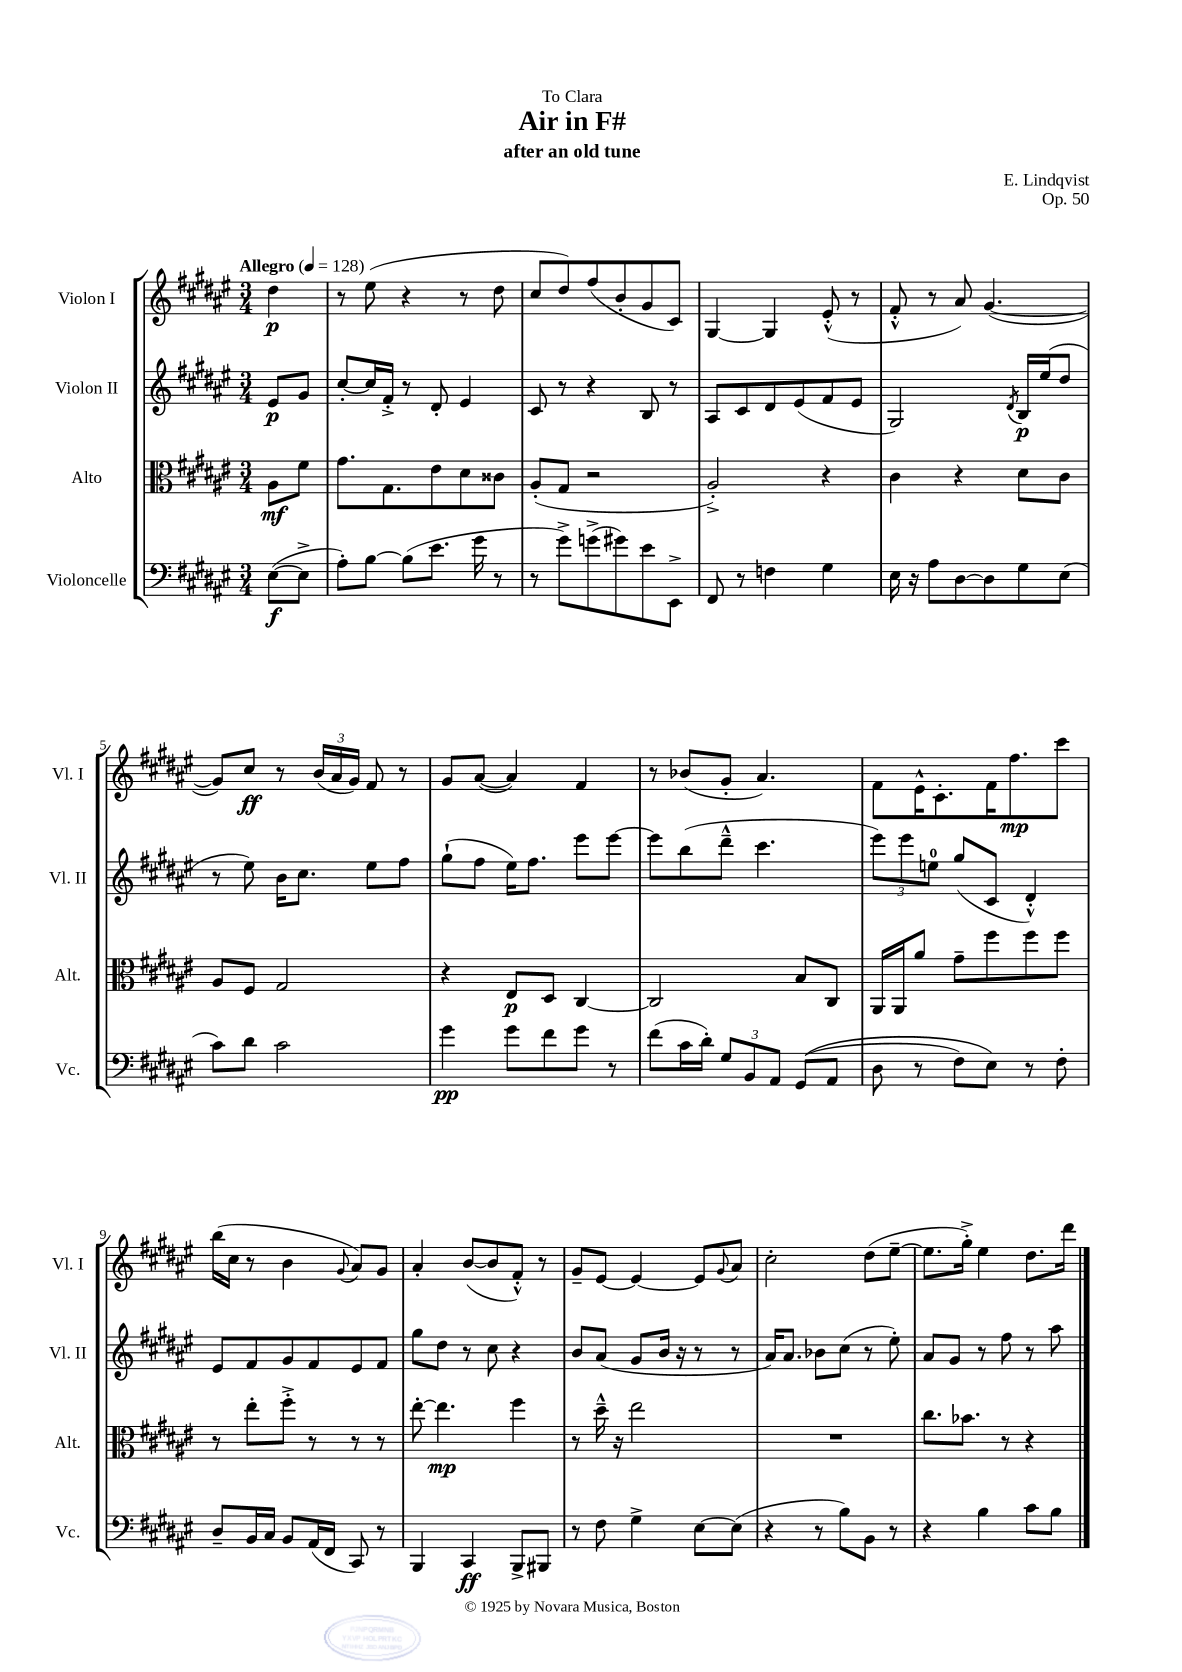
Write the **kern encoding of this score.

**kern	**kern	**kern	**kern
*staff4	*staff3	*staff2	*staff1
*clefF4	*clefC3	*clefG2	*clefG2
*k[f#c#g#d#a#e#]	*k[f#c#g#d#a#e#]	*k[f#c#g#d#a#e#]	*k[f#c#g#d#a#e#]
*M3/4	*M3/4	*M3/4	*M3/4
*MM128	*MM128	*MM128	*MM128
([8E#	8A#	8e#	4dd#
8E#^]	8f#	8g#	.
=	=	=	=
8A#')	8.g#	[8cc#'	8r
[8B	.	16cc#]	(8ee#
.	8.G#	16f#'^	.
(8B]	.	8r	4r
8.e#	8e#	8d#'	.
.	8d#	4e#	8r
16g#	.	.	.
8r	8c##	.	8dd#
=	=	=	=
8r	(8A#'	8c#	8cc#
8g#^)	8G#	8r	8dd#)
(8g^	2r	4r	(8ff#
8g#)	.	.	8b'
8e#	.	8B	8g#
8EE#^	.	8r	8c#)
=	=	=	=
8FF#	2A#'^)	8A#	[4G#
8r	.	8c#	.
4F	.	8d#	4G#]
.	.	(8e#	.
4G#	4r	8f#	(8e#'^^
.	.	8e#	8r
=	=	=	=
16E#	4c#	2G#)	8f#'^^
16r	.	.	.
8A#	.	.	8r
[8D#	4r	.	8a#)
8D#]	.	.	([4.g#
.	.	8qd#	.
8G#	8d#	16B	.
.	.	(16ee#	.
(8E#	8c#	8dd#	.
=	=	=	=
8c#)	8A#	8r	8g#])
8d#	8F#	8ee#)	8cc#
2c#	2G#	16b	8r
.	.	8.cc#	.
.	.	.	(24b
.	.	.	24a#
.	.	.	24g#)
.	.	8ee#	8f#
.	.	8ff#	8r
=	=	=	=
4g#	4r	(8gg#`	8g#
.	.	8ff#	([8a#
8g#	8E#	16ee#)	4a#])
.	.	8.ff#	.
8f#	8D#	.	.
8g#	[4C#	8eee#	4f#
8r	.	[8eee#	.
=	=	=	=
(8f#	2C#]	8eee#]	8r
16c#	.	(8bb	(8b-
16d#')	.	.	.
12G#	.	8ddd#~^^	8g#'
12BB	.	.	.
.	.	4.ccc#	4.a#)
12AA#	.	.	.
&((8GG#	8B	.	.
8AA#	8C#	.	.
=	=	=	=
8D#	16AA#	12eee#)	8f#
.	16AA#	.	.
.	.	12eee#	.
8r	8a#	.	16e#^^
.	.	12ee	.
.	.	.	8.c#'
8F#)	8g#~	(8gg#	.
8E#&)	8ff#	8c#	16f#
.	.	.	8.ff#
8r	8ff#	4d#'^^)	.
8F#'	8ff#	.	8ccc#
=	=	=	=
8D#~	8r	8e#	(16bb
.	.	.	16cc#
16BB	8ee#'	8f#	8r
16C#	.	.	.
8BB	8ff#'^	8g#	4b
(16AA#	8r	8f#	.
16FF#	.	.	.
.	.	.	8qqg#
8CC#)	8r	8e#	8a#)
8r	8r	8f#	8g#
=	=	=	=
4BBB	[8ee#'	8gg#	4a#'
.	4.ee#]	8dd#	.
4CC#	.	8r	([8b
.	.	8cc#	8b]
8BBB^	4ff#	4r	8f#'^^)
8BBB#	.	.	8r
=	=	=	=
8r	8r	8b	8g#~
8F#	16dd#~^^	(8a#	[8e#
.	16r	.	.
4G#^	2ee#	8g#	4e#_
.	.	16b	.
.	.	16r	.
[8E#	.	8r	8e#]
.	.	.	8qqg#
(8E#]	.	8r	8a#
=	=	=	=
4r	2.r	16a#)	2cc#'
.	.	8.a#	.
8r	.	8b-	.
8B)	.	(8cc#	.
8BB	.	8r	(8dd#
8r	.	8ee#')	[8ee#~
=	=	=	=
4r	8.cc#	8a#	8.ee#]
.	.	8g#	.
.	8.b-	.	16gg#'^)
4B	.	8r	4ee#
.	8r	8ff#	.
8c#	4r	8r	8.dd#
8B	.	8aa#	.
.	.	.	16ddd#
==	==	==	==
*-	*-	*-	*-
